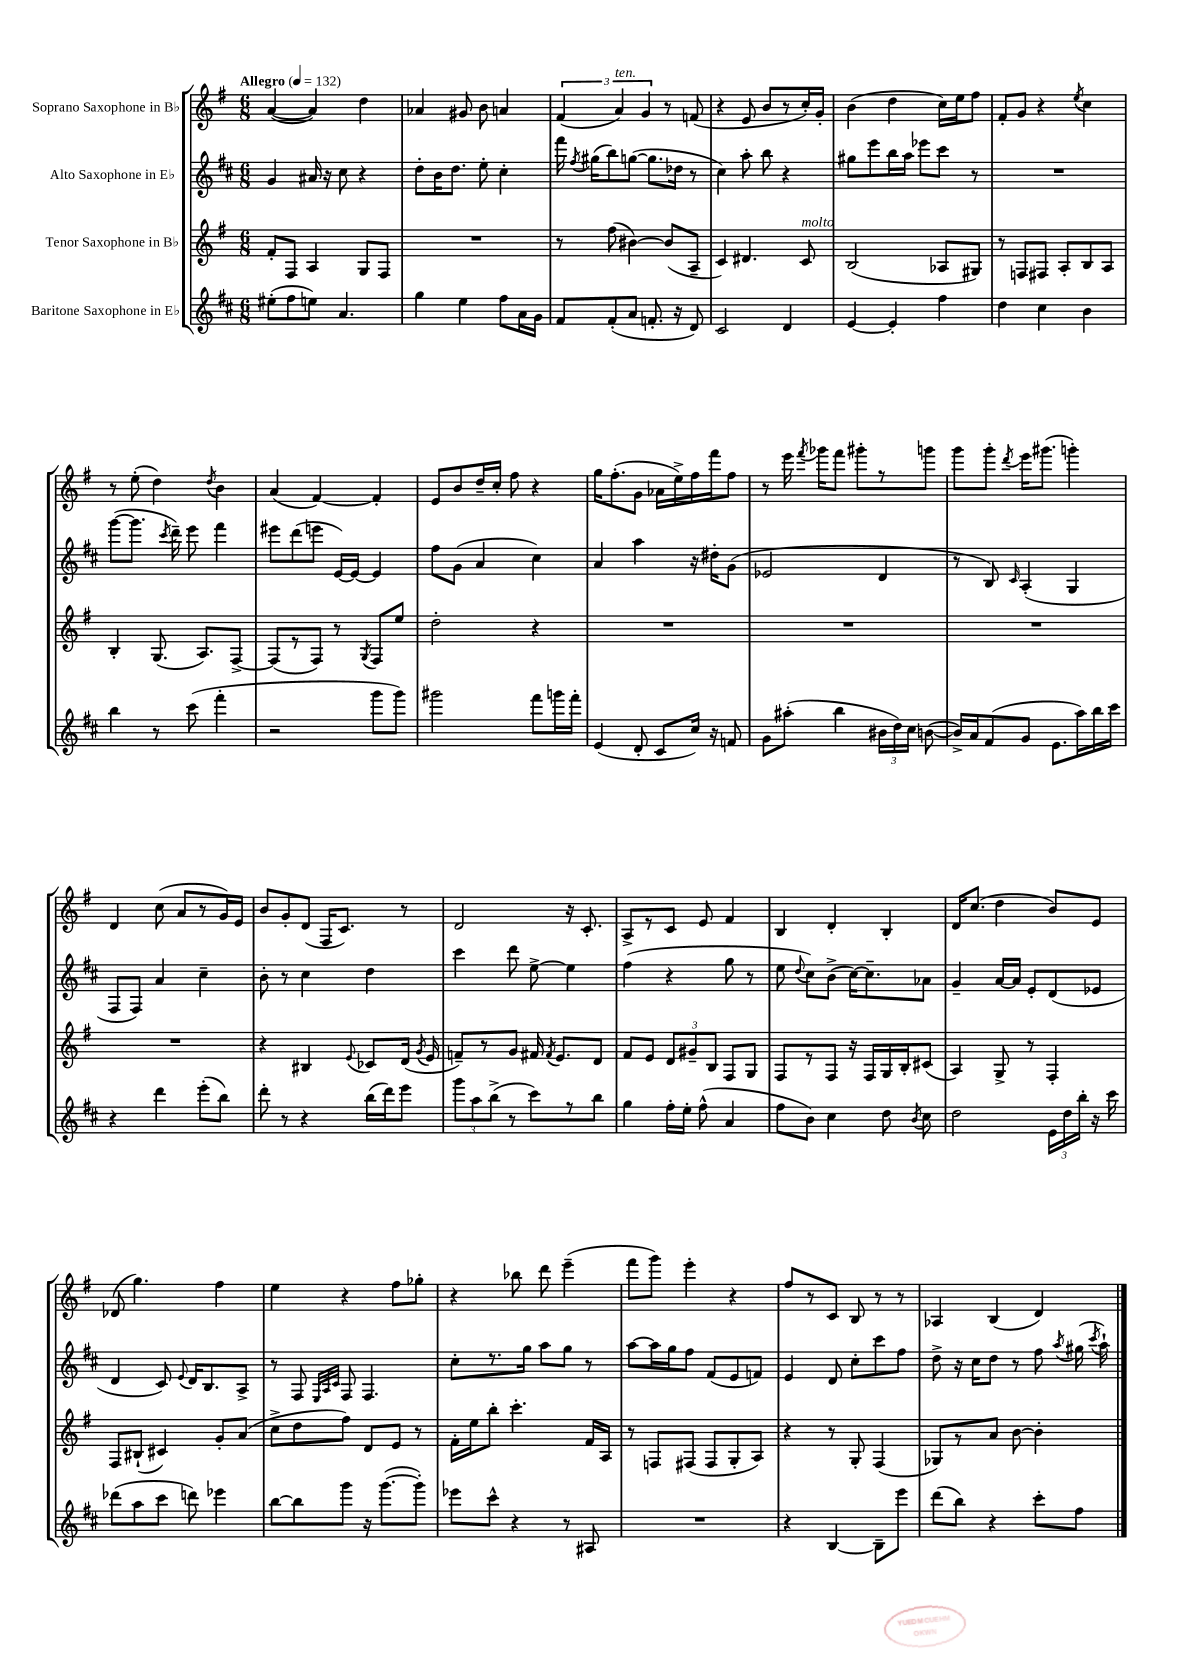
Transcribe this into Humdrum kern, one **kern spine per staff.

**kern	**kern	**kern	**kern
*part4	*part3	*part2	*part1
*staff4	*staff3	*staff2	*staff1
*I"Baritone Saxophone in E♭	*I"Tenor Saxophone in B♭	*I"Alto Saxophone in E♭	*I"Soprano Saxophone in B♭
*clefG2	*clefG2	*clefG2	*clefG2
*k[f#c#]	*k[f#]	*k[f#c#]	*k[f#]
*M6/8	*M6/8	*M6/8	*M6/8
*MM132	*MM132	*MM132	*MM132
=1	=1	=1	=1
!	!	!	!LO:TX:a:B:t=Allegro
(8ee#X'\L	8f#'/L	4g/	([4a/
8ff#\	8F#/J	.	.
8een\J)	4A/	16a#X/	4a/])
.	.	16r	.
4.a/	.	8cc#\	.
.	8G/L	4r	4dd\
.	8F#/J	.	.
=2	=2	=2	=2
4gg\	2.r	8dd'\L	4a-X/
.	.	16b\K	.
.	.	8.dd\J	.
4ee\	.	.	8g#X/
.	.	8ee'\	8b\
8ff#\L	.	4cc#'\	4an/
16a\L	.	.	.
16g\JJ	.	.	.
=3	=3	=3	=3
8f#/L	8r	16fff#\	(6f#/
.	.	8qff#/	.
.	.	(16gg#X\KL	.
(8f#'/	(8ff#\	8bb\)	.
!	!	!	!LO:TX:a:i:t=ten.
.	.	.	6a/)
8a/J	[4b#X\)	([8ggn\J	.
.	.	.	6g/
8.fn'/	.	8.gg\L]	.
.	(8b#/L]	.	8r
16r	.	16dd-X\Jk	.
8d/)	8A~/J	8r	(8fn/
=4	=4	=4	=4
2c#/	4c/)	4cc#\)	4r
.	4.d#X/	8aa'\	8e/
.	.	8bb\	8b/L
4d/	.	4r	8r
!	!LO:TX:a:i:t=molto	!	!
.	8c/	.	16cc'/L)
.	.	.	16g'/JJ
=5	=5	=5	=5
[4e/	(2B/	8gg#X\L	(4b\
.	.	8eee\	.
4e'/]	.	16bb\L	4dd\
.	.	16aa\JJ	.
.	.	8eee-X\L	.
4ff#\	8A-X/L	8ccc#\J	16cc\LL)
.	.	.	16ee\J
.	8G#X/J)	8r	8ff#\J
=6	=6	=6	=6
4dd\	8r	2.r	8f#'/L
.	8Fn/L	.	8g/J
4cc#\	8F#X/J	.	4r
.	8A'/L	.	.
.	.	.	8qee/
4b\	8B/	.	4cc\
.	8A/J	.	.
!!LO:LB:g=z
=7	=7	=7	=7
4bb\	4B'/	([8ggg\L	8r
.	.	8.ggg\J]	(8ee'\
8r	(8.G/	.	4dd\)
.	.	8qccc#/	.
.	.	16ddd~\)	.
(8ccc#\	.	8eee\	.
.	8.A/L)	.	.
.	.	.	8qdd/
4fff#'\	.	4fff#\	4b\
.	[8F#^/J	.	.
=8	=8	=8	=8
2r	(8F#/L]	8eee#X\L	(4a/
.	8r	(8ddd\	.
.	8F#/J)	8eeen\J	[4f#/)
.	8r	[16e/LL)	.
.	.	16e/JJ_	.
.	8qG/	.	.
8ggg\L	8F#/L	4e/]	4f#'/]
8ggg\J)	8ee/J	.	.
=9	=9	=9	=9
2ggg#X\	2dd'\	8ff#\L	8e/L
.	.	(8g\J	8b/
.	.	4a/	16dd~/L
.	.	.	16cc'/JJ
.	.	.	8ff#\
8fff#\L	4r	4cc#\)	4r
16gggn\L	.	.	.
16fff#'\JJ	.	.	.
=10	=10	=10	=10
(4e/	2.r	4a/	16gg\KL
.	.	.	(8.ff#'\
8d'/	.	4aa\	8g\J
8c#/L	.	.	16a-X\LL
.	.	.	16ee^\)
16cc#/Jk)	.	16r	16ff#\
16r	.	16dd#X'\KL	16fff#\J
8fn/	.	(8g\J	8ff#\J
=11	=11	=11	=11
8g\L	2.r	2e-X/	8r
(8aa#X'\J	.	.	16eee\
.	.	.	8qfff#/
.	.	.	16ggg-X\KL
4bb\	.	.	8fff#\J
.	.	.	8ggg#X'\L
24b#X\LL	.	4d/	8r
24dd\)	.	.	.
24cc#\JJ	.	.	.
([8bn\	.	.	8gggn\J
=12	=12	=12	=12
16b^/LL])	2.r	8r	8ggg\L
16a/J	.	.	.
(8f#/	.	8B/)	8ggg'\J
.	.	16qqc#/	8qddd/
8g/J	.	(4A'/	16eee\KL
.	.	.	(8.ggg#X\J
8.e\L	.	.	.
.	.	4G/	4gggn'\)
16aa\L)	.	.	.
16bb\	.	.	.
16ccc#\JJ	.	.	.
!!LO:LB:g=z
=13	=13	=13	=13
4r	2.r	8F#/L	4d/
.	.	8F#/J)	.
4ddd\	.	4a/	(8cc\
.	.	.	8a/L
(8eee'\L	.	4cc#~\	8r
8bb\J)	.	.	16g/L)
.	.	.	16e/JJ
=14	=14	=14	=14
8ddd'\	4r	8b'\	8b/L
8r	.	8r	8g'/
4r	4B#X/	4cc#\	(8d/J
.	.	.	16F#/KL
.	.	.	8.c/J)
.	8qqe/	.	.
(16bb\LL	8c-X/L	4dd\	.
16ddd\J)	.	.	.
8eee\J	(16d/Jk	.	8r
.	8qg/	.	.
.	16e/	.	.
=15	=15	=15	=15
12ggg\L	8fn~/L)	4ccc#\	2d/
12aa\	.	.	.
.	8r	.	.
(12bb^\J	.	.	.
8r	8g/J	8ddd\	.
8ccc#\L)	16f#X/	[8ee^\	.
.	8qf#/	.	.
.	8.e/L	.	.
8r	.	4ee\]	16r
.	.	.	8.c'/
8bb\J	8d/J	.	.
=16	=16	=16	=16
4gg\	8f#/L	(4ff#\	8A^/L
.	8e/J	.	8r
16ff#'\LL	12d/L	4r	8c/J
16ee'\JJ	.	.	.
.	12g#X~/	.	.
(8ff#^^\	.	.	8e/
.	12B/J	.	.
4a/	8F#/L	8gg\	4f#/
.	8G/J	8r	.
=17	=17	=17	=17
8ff#\L	8F#/L	8ee\	4B/
.	.	8qqdd/	.
8b\J)	8r	8cc#\L)	.
4cc#\	8F#/J	(8b^\J	4d'/
.	16r	[16cc#\KL)	.
.	16F#/LL	8.cc#~\]	.
8dd\	16G/	.	4B'/
.	16B'/J	.	.
8qb/	.	.	.
8cc#\	(8c#X/J	8a-X\J	.
=18	=18	=18	=18
2dd\	4A/)	4g~/	16d/KL
.	.	.	(8.cc/J
.	8G^/	[16a/LL	4dd\
.	.	16a/JJ]	.
.	8r	8e'/L	.
24e\LL	4F#'/	(8d/	8b/L)
24dd\	.	.	.
24bb'\JJ	.	.	.
16r	.	8e-X/J	8e/J
16ccc#\	.	.	.
!!LO:LB:g=z
=19	=19	=19	=19
(8ddd-X\L	8F#/L	4d/	(8d-X/
8aa\	(8B#X`/J	.	4.gg\)
8ccc#\J	4c#X/)	8c#/)	.
.	.	8qqe/	.
8dddn\)	.	16d/KL	.
.	.	8.B/	.
4eee-X\	8g'/L	.	4ff#\
.	(8a/J	8A^/J	.
=20	=20	=20	=20
[8bb\L	8cc^\L	8r	4ee\
8bb\]	8dd\	8F#/	.
.	.	32qqE/LLL	.
.	.	32qqA/	.
.	.	32qqc#/JJJ	.
8ggg\J	8ff#\J)	8F#/	4r
16r	8d/L	4.F#/	.
([8.ggg\L	.	.	.
.	8e/J	.	8ff#\L
8ggg'\J])	8r	.	8gg-X'\J
=21	=21	=21	=21
8eee-X\L	16f#'\LL	8cc#'\L	4r
.	16ee\J	.	.
8ccc#^^\J	8bb'\J	8.r	.
4r	4.ccc'\	.	8bb-X\
.	.	16gg\Jk	.
.	.	8aa\L	8ddd\
8r	.	8gg\J	(4eee~\
8A#X/	16f#/LL	8r	.
.	16A/JJ	.	.
=22	=22	=22	=22
2.r	8r	[8aa\L	8fff#\L
.	8Fn/L	16aa\L]	8ggg\J)
.	.	16gg\J	.
.	(8F#X/J	8ff#\J	4eee'\
.	8F#/L	(8f#/L	.
.	8G'/	8e/	4r
.	8A/J)	8fn/J)	.
=23	=23	=23	=23
4r	4r	4e/	8ff#/L
.	.	.	8r
[4B/	8r	8d/	8c/J
.	8G'/	8cc#'\L	8B/
8B~\L]	(4F#/	8ccc#\	8r
8eee\J	.	8ff#\J	8r
=24	=24	=24	=24
(8ddd\L	8G-X/L)	8dd^\	4A-X/
8bb\J)	8r	16r	.
.	.	16cc#\KL	.
4r	8a/J	8dd\J	(4B/
.	[8b\	8r	.
8ccc#'\L	4b'\]	8ff#\	4d/)
.	.	8qaa/	.
8ff#\J	.	(16gg#X\	.
.	.	8qccc#/	.
.	.	16aa`\)	.
==	==	==	==
*-	*-	*-	*-
